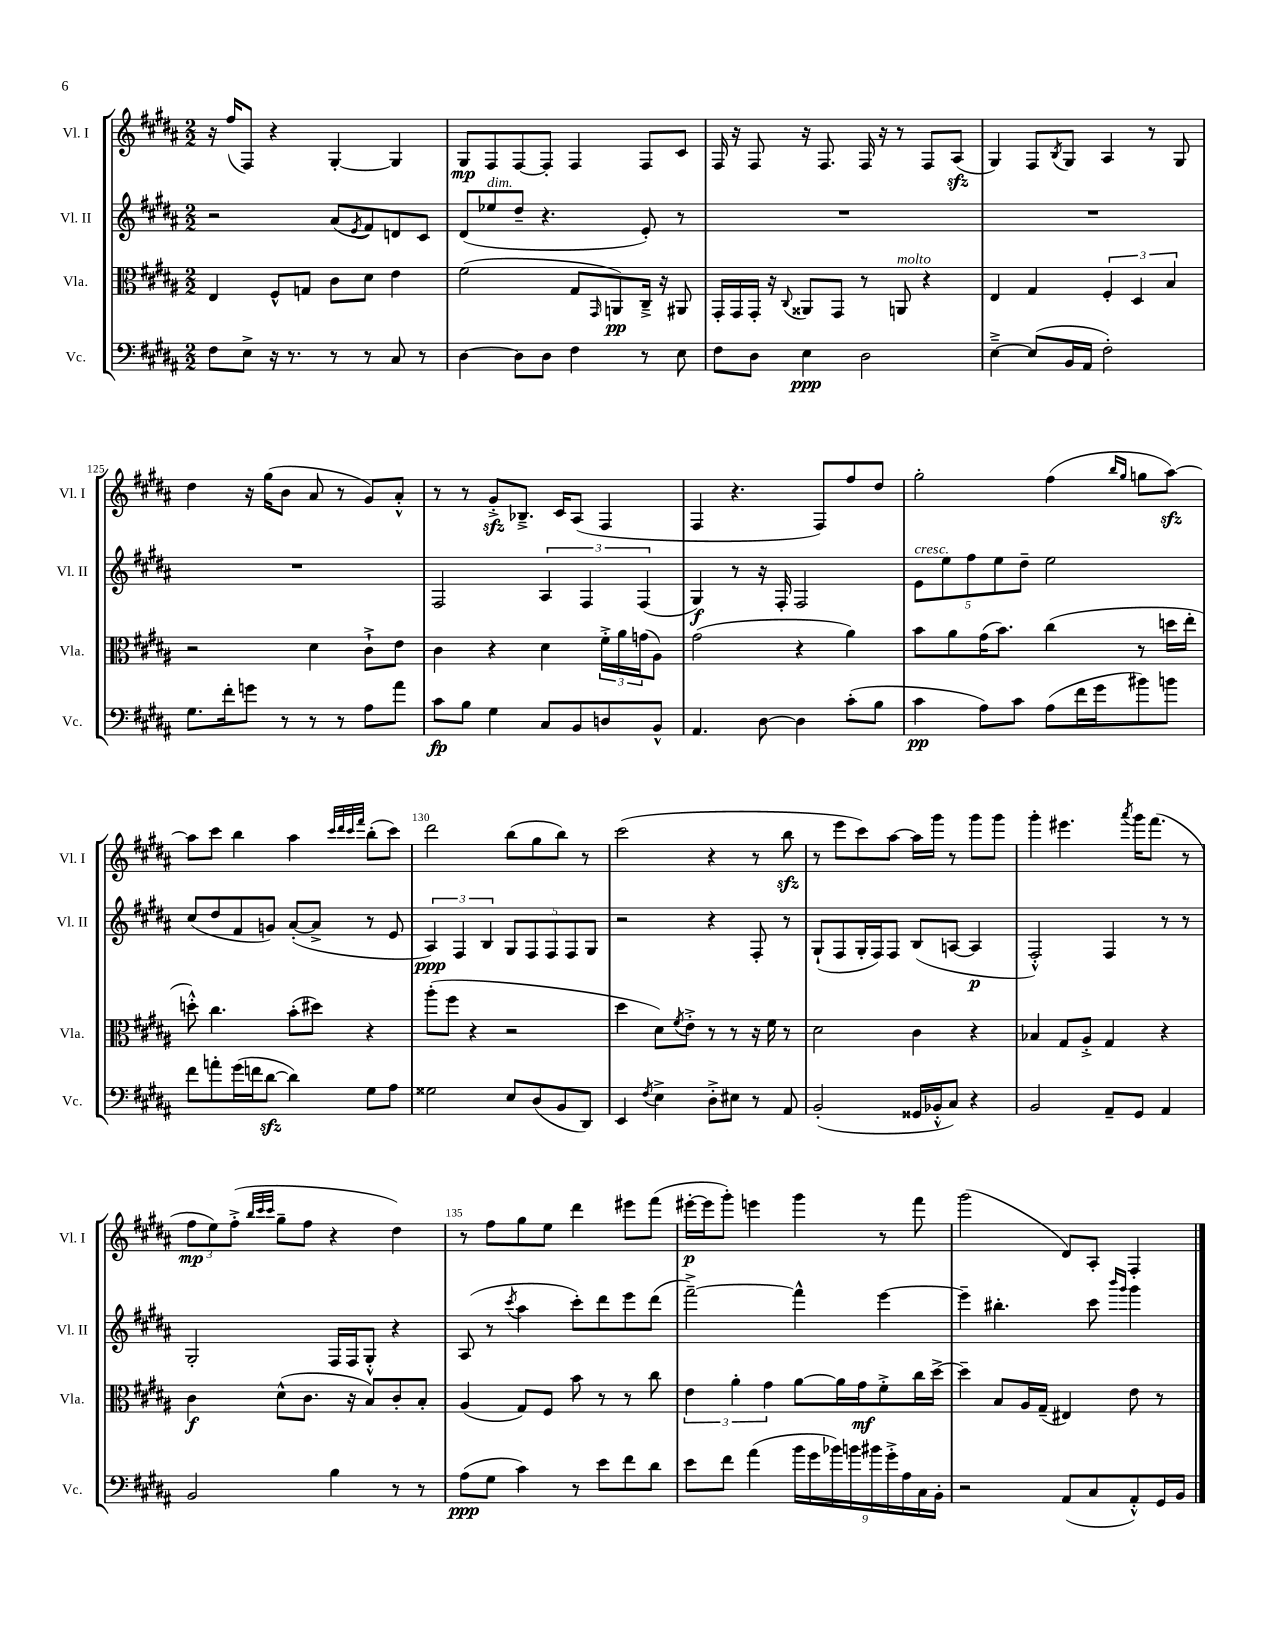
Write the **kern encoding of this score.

**kern	**dynam	**kern	**dynam	**kern	**dynam	**kern	**dynam
*part4	*part4	*part3	*part3	*part2	*part2	*part1	*part1
*staff4	*staff4	*staff3	*staff3	*staff2	*staff2	*staff1	*staff1
*I"Vc.	*	*I"Vla.	*	*I"Vl. II	*	*I"Vl. I	*
*I'Vc.	*	*I'Vla.	*	*I'Vl. II	*	*I'Vl. I	*
*clefF4	*	*clefC3	*	*clefG2	*	*clefG2	*
*k[f#c#g#d#a#]	*	*k[f#c#g#d#a#]	*	*k[f#c#g#d#a#]	*	*k[f#c#g#d#a#]	*
*M2/2	*	*M2/2	*	*M2/2	*	*M2/2	*
=121	=121	=121	=121	=121	=121	=121	=121
8F#\L	.	4E/	.	2r	.	16r	.
.	.	.	.	.	.	(16ff#/KL	.
8E^\J	.	.	.	.	.	8F#/J)	.
16r	.	8F#^^/L	.	.	.	4r	.
8.r	.	.	.	.	.	.	.
.	.	8Gn/J	.	.	.	.	.
8r	.	8c#\L	.	(8a#/L	.	[4G#'/	.
.	.	.	.	8qe/	.	.	.
8r	.	8d#\J	.	8f#/)	.	.	.
8C#/	.	4e\	.	8dn/	.	4G#/]	.
8r	.	.	.	8c#/J	.	.	.
=122	=122	=122	=122	=122	=122	=122	=122
[4D#\	.	(2f#\	.	(8d#/L	.	8G#/L	mp
!	!	!	!	!LO:TX:a:i:t=dim.	!	!	!
.	.	.	.	8ee-X/	.	8F#/	.
8D#\L]	.	.	.	8dd#~/J	.	[8F#/	.
8D#\J	.	.	.	4.r	.	8F#'/J]	.
4F#\	.	8G#/L	.	.	.	4F#/	.
.	.	16qqGG#/	.	.	.	.	.
.	.	8AAn/)	pp	.	.	.	.
8r	.	16C#~^/Jk	.	8e'/)	.	8F#/L	.
.	.	16r	.	.	.	.	.
8E\	.	8AA#X/	.	8r	.	8c#/J	.
=123	=123	=123	=123	=123	=123	=123	=123
8F#\L	.	16GG#'/LL	.	1r	.	16F#/	.
.	.	16GG#/	.	.	.	16r	.
8D#\J	.	16GG#'/JJ	.	.	.	8F#/	.
.	.	16r	.	.	.	.	.
.	.	8qqC#/	.	.	.	.	.
4E\	ppp	8AA##X/L	.	.	.	16r	.
.	.	.	.	.	.	8.F#/	.
.	.	8GG#/J	.	.	.	.	.
2D#\	.	8r	.	.	.	16F#/	.
.	.	.	.	.	.	16r	.
!	!	!LO:TX:a:i:t=molto	!	!	!	!	!
.	.	8AAn/	.	.	.	8r	.
.	.	4r	.	.	.	8F#/L	.
.	.	.	.	.	.	(8A#zz/J	.
=124	=124	=124	=124	=124	=124	=124	=124
[4E~^\	.	4E/	.	1r	.	4G#/)	.
(8E/L]	.	4G#/	.	.	.	8F#/L	.
.	.	.	.	.	.	8qB/	.
16BB/L	.	.	.	.	.	8G#/J	.
16AA#/JJ	.	.	.	.	.	.	.
2F#'\)	.	6F#'/	.	.	.	4A#/	.
.	.	6D#/	.	.	.	.	.
.	.	.	.	.	.	8r	.
.	.	6B/	.	.	.	.	.
.	.	.	.	.	.	8G#/	.
!!LO:LB:g=z
=125	=125	=125	=125	=125	=125	=125	=125
8.G#\L	.	2r	.	1r	.	4dd#\	.
16f#'\k	.	.	.	.	.	.	.
8gn\J	.	.	.	.	.	16r	.
.	.	.	.	.	.	(16gg#\KL	.
8r	.	.	.	.	.	8b\J	.
8r	.	4d#\	.	.	.	8a#/	.
8r	.	.	.	.	.	8r	.
8A#\L	.	8c#`^\L	.	.	.	8g#/L)	.
8a#\J	.	8e\J	.	.	.	8a#'^^/J	.
=126	=126	=126	=126	=126	=126	=126	=126
8c#\L	fp	4c#\	.	2F#/	.	8r	.
8B\J	.	.	.	.	.	8r	.
4G#\	.	4r	.	.	.	8g#zz'^/L	.
.	.	.	.	.	.	8.B-X~^/J	.
8C#/L	.	4d#\	.	6A#/	.	.	.
.	.	.	.	.	.	16c#/KL	.
8BB/	.	.	.	.	.	(8A#/J	.
.	.	.	.	6F#/	.	.	.
8Dn/	.	24f#'^\LL	.	.	.	4F#/	.
.	.	24a#\	.	.	.	.	.
.	.	(24gn\J	.	(6F#/	.	.	.
8BB^^/J	.	8A#\J)	.	.	.	.	.
=127	=127	=127	=127	=127	=127	=127	=127
4.AA#/	.	(2g#\	.	4G#/)	f	4F#/	.
.	.	.	.	8r	.	4.r	.
[8D#\	.	.	.	16r	.	.	.
.	.	.	.	16F#'/	.	.	.
4D#\]	.	4r	.	2F#/	.	.	.
.	.	.	.	.	.	8F#/L)	.
(8c#'\L	.	4a#\)	.	.	.	8ff#/	.
8B\J	.	.	.	.	.	8dd#/J	.
=128	=128	=128	=128	=128	=128	=128	=128
!	!	!	!	!LO:TX:a:i:t=cresc.	!	!	!
4c#\	pp	8b\L	.	10e\L	.	2gg#'\	.
.	.	.	.	10ee\	.	.	.
.	.	8a#\	.	.	.	.	.
.	.	.	.	10ff#\	.	.	.
8A#\L)	.	(16g#\K	.	.	.	.	.
.	.	.	.	10ee\	.	.	.
.	.	8.b\J)	.	.	.	.	.
8c#\J	.	.	.	.	.	.	.
.	.	.	.	10dd#~\J	.	.	.
(8A#\L	.	(4cc#\	.	2ee\	.	(4ff#\	.
16f#\L	.	.	.	.	.	.	.
16g#\J	.	.	.	.	.	.	.
.	.	.	.	.	.	16qqbb/LL	.
.	.	.	.	.	.	16qqgg#/JJ	.
8b#X\)	.	8r	.	.	.	8ggn\L	.
8bn\J	.	16ddn\LL	.	.	.	[8aa#zz\J)	.
.	.	16ee'\JJ	.	.	.	.	.
!!LO:LB:g=z
=129	=129	=129	=129	=129	=129	=129	=129
8f#\L	.	8ddn'^^\)	.	(8cc#/L	.	8aa#\L]	.
8an'\	.	4.cc#\	.	8dd#/	.	8ccc#\J	.
(16g#\L	.	.	.	8f#/	.	4bb\	.
16fn\J	.	.	.	.	.	.	.
[8d#zz\J	.	.	.	8gn/J)	.	.	.
4d#\])	.	(8b'\L	.	([8a#'/L	.	4aa#\	.
.	.	8dd#X\J)	.	8a#^/J]	.	.	.
.	.	.	.	.	.	32qqccc#/LLL	.
.	.	.	.	.	.	32qqddd#/	.
.	.	.	.	.	.	32qqccc#/	.
.	.	.	.	.	.	32qqfff#/JJJ	.
8G#\L	.	4r	.	8r	.	(8bb'\L	.
8A#\J	.	.	.	8e/	.	8ccc#\J)	.
=130	=130	=130	=130	=130	=130	=130	=130
2G##X\	.	(8aa#'\L	.	6A#/)	ppp	2ddd#\	.
.	.	8ff#\J	.	.	.	.	.
.	.	.	.	6F#/	.	.	.
.	.	4r	.	.	.	.	.
.	.	.	.	6B/	.	.	.
8E/L	.	2r	.	10G#/L	.	(8bb\L	.
.	.	.	.	10F#/	.	.	.
(8D#/	.	.	.	.	.	8gg#\	.
.	.	.	.	10F#/	.	.	.
8BB/	.	.	.	.	.	8bb\J)	.
.	.	.	.	10F#/	.	.	.
8DD#/J)	.	.	.	.	.	8r	.
.	.	.	.	10G#/J	.	.	.
=131	=131	=131	=131	=131	=131	=131	=131
4EE/	.	4dd#\	.	2r	.	(2ccc#\	.
8qF#/	.	.	.	.	.	.	.
4E^\	.	8d#\L)	.	.	.	.	.
.	.	8qf#/	.	.	.	.	.
.	.	8e'^\J	.	.	.	.	.
8D#'^\L	.	8r	.	4r	.	4r	.
8E#X\J	.	8r	.	.	.	.	.
8r	.	16r	.	8F#'/	.	8r	.
.	.	16f#\	.	.	.	.	.
8AA#/	.	8r	.	8r	.	8bbzz\	.
=132	=132	=132	=132	=132	=132	=132	=132
(2BB'/	.	2d#\	.	(8G#`/L	.	8r	.
.	.	.	.	8F#/	.	8eee\L	.
.	.	.	.	16G#'/L	.	8ccc#\)	.
.	.	.	.	16F#/J)	.	.	.
.	.	.	.	8F#/J	.	[8aa#\J	.
16GG##X/LL	.	4c#\	.	(8B/L	.	16aa#\LL]	.
16BB-X'^^/J	.	.	.	.	.	16ggg#\JJ	.
8C#/J)	.	.	.	[8An/J	.	8r	.
4r	.	4r	.	4A/]	p	8ggg#\L	.
.	.	.	.	.	.	8ggg#\J	.
=133	=133	=133	=133	=133	=133	=133	=133
2BB/	.	4B-X/	.	2F#'^^/)	.	4ggg#'\	.
.	.	8G#/L	.	.	.	4.eee#X\	.
.	.	8A#'^/J	.	.	.	.	.
8AA#~/L	.	4G#/	.	4F#/	.	.	.
.	.	.	.	.	.	8qaaa#/	.
8GG#/J	.	.	.	.	.	16ggg#\KL	.
.	.	.	.	.	.	(8.fff#\J	.
4AA#/	.	4r	.	8r	.	.	.
.	.	.	.	8r	.	8r	.
!!LO:LB:g=z
=134	=134	=134	=134	=134	=134	=134	=134
2BB/	.	4c#\	f	2G#'/	.	12ff#\L	mp
.	.	.	.	.	.	12ee\)	.
.	.	.	.	.	.	(12ff#'^\J	.
.	.	.	.	.	.	32qqbb/LLL	.
.	.	.	.	.	.	32qqccc#/	.
.	.	.	.	.	.	32qqccc#/JJJ	.
.	.	(8d#^^\L	.	.	.	8gg#~\L	.
.	.	8.c#\J	.	.	.	8ff#\J	.
4B\	.	.	.	16F#/LL	.	4r	.
.	.	16r	.	16F#/J	.	.	.
.	.	8B/L)	.	8G#'^^/J	.	.	.
8r	.	8c#'/	.	4r	.	4dd#\)	.
8r	.	8B'/J	.	.	.	.	.
=135	=135	=135	=135	=135	=135	=135	=135
(8A#\L	ppp	(4A#/	.	(8A#/	.	8r	.
8G#\J	.	.	.	8r	.	8ff#\L	.
.	.	.	.	8qccc#/	.	.	.
4c#\)	.	8G#/L)	.	4aa#\	.	8gg#\	.
.	.	8F#/J	.	.	.	8ee\J	.
8r	.	8b\	.	8ccc#'\L)	.	4ddd#\	.
8e\L	.	8r	.	8ddd#\	.	.	.
8f#\	.	8r	.	8eee\	.	8eee#X\L	.
8d#\J	.	8cc#\	.	(8ddd#\J	.	(8fff#\J	.
=136	=136	=136	=136	=136	=136	=136	=136
8e\L	.	6e\	.	[2fff#~^\)	.	[16eee#X'\LL	p
.	.	.	.	.	.	16eee#\J]	.
8f#\J	.	.	.	.	.	8ggg#'\J)	.
.	.	6a#'\	.	.	.	.	.
(4a#\	.	.	.	.	.	4eeen\	.
.	.	6g#\	.	.	.	.	.
18b\LL	.	[8a#\L	.	4fff#^^\]	.	4ggg#\	.
18g#\	.	.	.	.	.	.	.
18b-X\)	.	.	.	.	.	.	.
.	.	16a#\L]	.	.	.	.	.
18bn\	.	.	.	.	.	.	.
.	.	16g#\J	mf	.	.	.	.
18b#X\	.	.	.	.	.	.	.
.	.	8f#'^\	.	[4eee\	.	8r	.
18g#'^\	.	.	.	.	.	.	.
18A#\	.	.	.	.	.	.	.
.	.	16cc#\L	.	.	.	8fff#\	.
18C#\	.	.	.	.	.	.	.
.	.	[16dd#^\JJ	.	.	.	.	.
18BB'\JJ	.	.	.	.	.	.	.
=137	=137	=137	=137	=137	=137	=137	=137
2r	.	4dd#~\]	.	4eee~\]	.	(2ggg#\	.
.	.	8B/L	.	4.bb#X'\	.	.	.
.	.	16A#/L	.	.	.	.	.
.	.	(16G#~/JJ	.	.	.	.	.
(8AA#/L	.	4E#X/)	.	.	.	8d#/L)	.
8C#/	.	.	.	8ccc#\	.	8A#'/J	.
.	.	.	.	16qqbbb/LL	.	.	.
.	.	.	.	16qqggg#/JJ	.	.	.
8AA#'^^/)	.	8e\	.	4ggg#\	.	4F#'/	.
16GG#/L	.	8r	.	.	.	.	.
16BB/JJ	.	.	.	.	.	.	.
==	==	==	==	==	==	==	==
*-	*-	*-	*-	*-	*-	*-	*-
